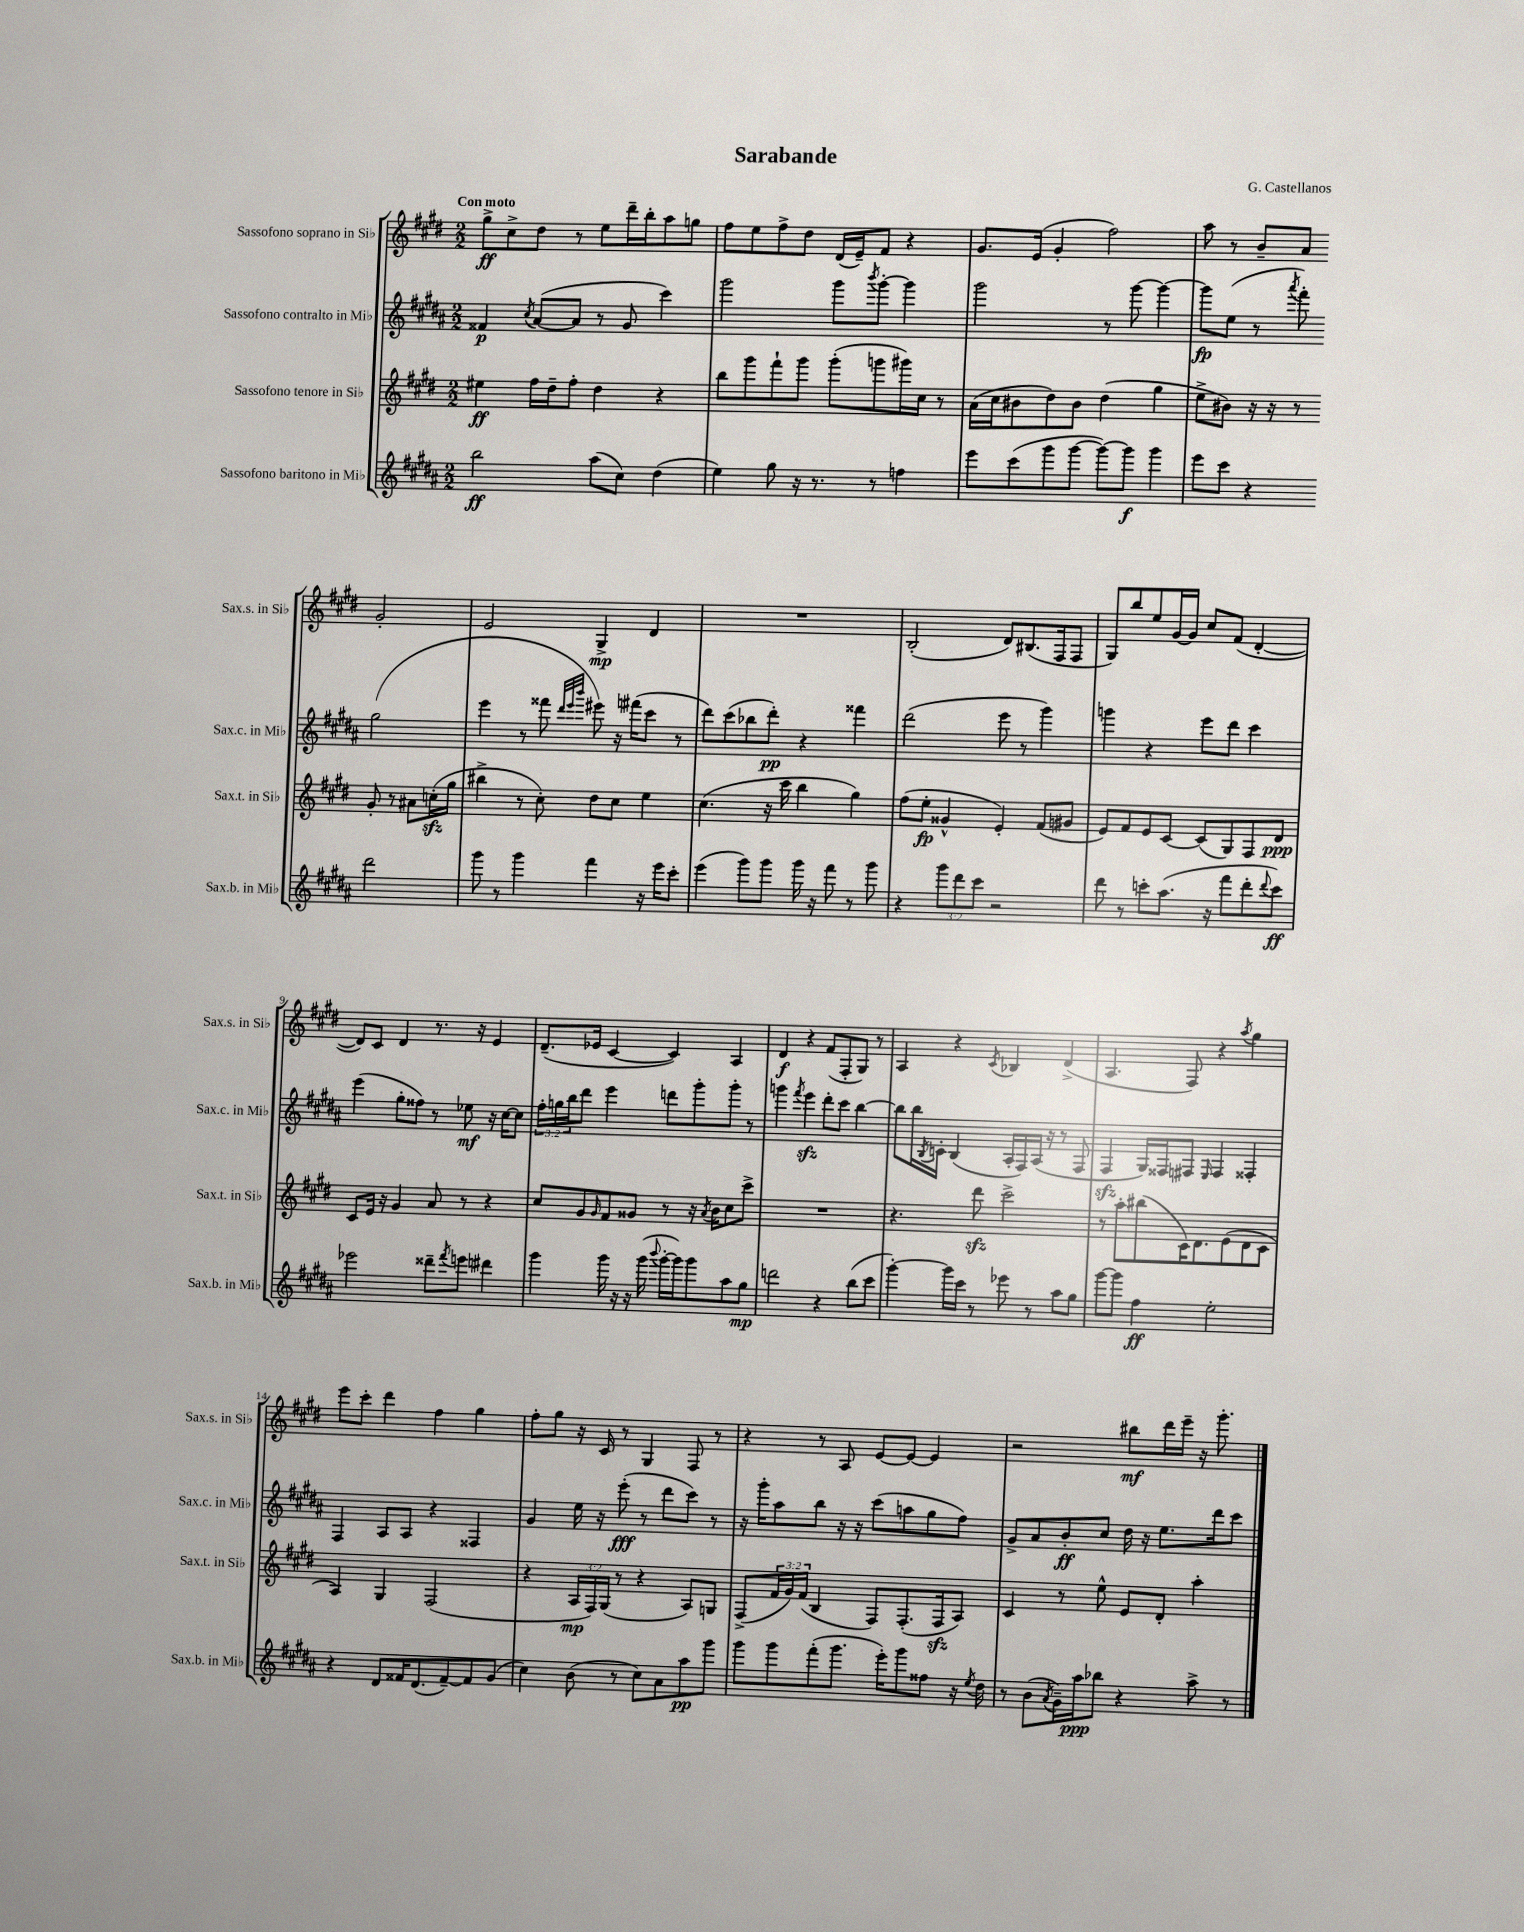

**kern	**dynam	**kern	**dynam	**kern	**dynam	**kern	**dynam
*part4	*part4	*part3	*part3	*part2	*part2	*part1	*part1
*staff4	*staff4	*staff3	*staff3	*staff2	*staff2	*staff1	*staff1
*I"Sassofono baritono in Mi♭	*	*I"Sassofono tenore in Si♭	*	*I"Sassofono contralto in Mi♭	*	*I"Sassofono soprano in Si♭	*
*I'Sax.b. in Mi♭	*	*I'Sax.t. in Si♭	*	*I'Sax.c. in Mi♭	*	*I'Sax.s. in Si♭	*
*clefG2	*	*clefG2	*	*clefG2	*	*clefG2	*
*k[f#c#g#d#a#]	*	*k[f#c#g#d#]	*	*k[f#c#g#d#a#]	*	*k[f#c#g#d#]	*
*M2/2	*	*M2/2	*	*M2/2	*	*M2/2	*
=1	=1	=1	=1	=1	=1	=1	=1
!	!	!	!	!	!	!LO:TX:a:B:t=Con moto	!
2bb\	ff	4ee#X\	ff	4f##X/	p	8gg#^\L	ff
.	.	.	.	.	.	8cc#^\	.
.	.	.	.	8qcc#/	.	.	.
.	.	16ff#\LL	.	([8a#/L	.	8dd#\J	.
.	.	16dd#~\J	.	.	.	.	.
.	.	8ff#'\J	.	8a#/J]	.	8r	.
(8aa#\L	.	4dd#\	.	8r	.	8ee\L	.
8cc#\J)	.	.	.	8g#/	.	16ddd#~\L	.
.	.	.	.	.	.	16bb'\J	.
(4dd#\	.	4r	.	4ccc#\)	.	8aa\	.
.	.	.	.	.	.	8ggn\J	.
=2	=2	=2	=2	=2	=2	=2	=2
4ee\)	.	8bb\L	.	2ggg#\	.	8ff#\L	.
.	.	8ggg#\	.	.	.	8ee\	.
8gg#\	.	8fff#`\	.	.	.	8ff#^\	.
16r	.	8ggg#\J	.	.	.	8dd#\J	.
8.r	.	.	.	.	.	.	.
.	.	(8ggg#'\L	.	8ggg#\L	.	(16d#/LL	.
.	.	.	.	.	.	16e~/J)	.
.	.	.	.	8qbbb/	.	.	.
8r	.	8gggn\	.	[8ggg#'\J	.	8f#/J	.
4ffn\	.	16ggg#X\L)	.	4ggg#\]	.	4r	.
.	.	16cc#\JJ	.	.	.	.	.
.	.	8r	.	.	.	.	.
=3	=3	=3	=3	=3	=3	=3	=3
8eee\L	.	(16a\LL	.	2ggg#\	.	8.g#/L	.
.	.	16cc#\J	.	.	.	.	.
(8ccc#\	.	8b#X\	.	.	.	.	.
.	.	.	.	.	.	(16e/Jk	.
8ggg#\	.	8dd#\)	.	.	.	4g#'/	.
[8ggg#\J	.	8b#\J	.	.	.	.	.
8ggg#\L_)	.	(4dd#\	.	8r	.	2ff#\)	.
8ggg#\J]	f	.	.	[8ggg#\	.	.	.
4ggg#\	.	4gg#\	.	4ggg#\_	.	.	.
=4	=4	=4	=4	=4	=4	=4	=4
8eee\L	.	8ee^\L	.	8ggg#\L]	fp	8aa\	.
8ccc#\J	.	8b#X\J)	.	(8ee\J	.	8r	.
4r	.	16r	.	8r	.	8b~/L	.
.	.	16r	.	.	.	.	.
.	.	.	.	8qaaa#/	.	.	.
.	.	8r	.	8fff#'\)	.	8a/J	.
2ddd#\	.	8g#'/	.	(2gg#\	.	2g#'/	.
.	.	8r	.	.	.	.	.
.	.	8a#X\L	.	.	.	.	.
.	.	(16ccnzz'\L	.	.	.	.	.
.	.	16gg#\JJ	.	.	.	.	.
!!LO:LB:g=z
=5	=5	=5	=5	=5	=5	=5	=5
8ggg#\	.	4bb#X^\	.	4eee\	.	2e/	.
8r	.	.	.	.	.	.	.
4ggg#\	.	8r	.	8r	.	.	.
.	.	8cc#'\)	.	8fff##X\	.	.	.
.	.	.	.	32qqddd#/LLL	.	.	.
.	.	.	.	32qqeee/	.	.	.
.	.	.	.	32qqbbb/JJJ	.	.	.
4fff#\	.	8dd#\L	.	8eee#X\)	.	4G#^/	mp
.	.	8cc#\J	.	16r	.	.	.
.	.	.	.	(16fff#X\KL	.	.	.
16r	.	4ee\	.	8ccc#\J	.	4d#/	.
16eee\KL	.	.	.	.	.	.	.
8ccc#'\J	.	.	.	8r	.	.	.
=6	=6	=6	=6	=6	=6	=6	=6
(4eee\	.	(4.cc#\	.	8ddd#\L)	.	1r	.
.	.	.	.	(8ccc#\	.	.	.
8ggg#\L)	.	.	.	8bb-X\	.	.	.
8ggg#\J	.	16r	.	8ddd#'\J)	pp	.	.
.	.	16ccc#\	.	.	.	.	.
16ggg#\	.	4bb\	.	4r	.	.	.
16r	.	.	.	.	.	.	.
8fff#\	.	.	.	.	.	.	.
8r	.	4gg#\)	.	4fff##X\	.	.	.
8ggg#\	.	.	.	.	.	.	.
=7	=7	=7	=7	=7	=7	=7	=7
4r	.	(8ff#\L	.	(2ddd#\	.	(2B'/	.
.	.	8ee'\J	fp	.	.	.	.
12ggg#\L	.	4g##X^^/	.	.	.	.	.
12ddd#\	.	.	.	.	.	.	.
12ccc#\J	.	.	.	.	.	.	.
2r	.	4e'/)	.	8eee\	.	8d#/L)	.
.	.	.	.	8r	.	(8.B#X/	.
.	.	(8f#/L	.	4ggg#\)	.	.	.
.	.	.	.	.	.	16F#/k	.
.	.	8g#X/J	.	.	.	8F#/J	.
=8	=8	=8	=8	=8	=8	=8	=8
8ddd#\	.	8e/L)	.	4gggn\	.	8G#/L)	.
8r	.	8f#/	.	.	.	8bb/	.
8cccn'\L	.	8e/	.	4r	.	8ee/	.
(8.aa#\J	.	[8c#/J	.	.	.	[16g#/L	.
.	.	.	.	.	.	16g#/JJ]	.
.	.	(8c#/L]	.	8eee\L	.	8cc#/L	.
16r	.	.	.	.	.	.	.
8fff#\L	.	8G#/)	.	8ddd#\J	.	(8f#/J	.
8ddd#'\	.	8F#/	.	4ccc#\	.	[4d#'/	.
8qqddd#/	.	.	.	.	.	.	.
8ccc\J)	ff	8d#/J	ppp	.	.	.	.
!!LO:LB:g=z
=9	=9	=9	=9	=9	=9	=9	=9
2eee-X\	.	8c#/L	.	(4eee\	.	8d#/L])	.
.	.	16e/Jk	.	.	.	8c#/J	.
.	.	16r	.	.	.	.	.
.	.	4g#/	.	8gg#'\L	.	4d#/	.
.	.	.	.	8ff##X\J)	.	.	.
8ddd##X~\L	.	8a/	.	8r	.	8.r	.
8qfff#/	.	.	.	.	.	.	.
8eeen\J	.	8r	.	8ee-X\	mf	.	.
.	.	.	.	.	.	16r	.
4ddd#X\	.	4r	.	16r	.	4e/	.
.	.	.	.	[16cc#\KL	.	.	.
.	.	.	.	8cc#\J]	.	.	.
=10	=10	=10	=10	=10	=10	=10	=10
4ggg#\	.	8cc#/L	.	24ff#'\LL	.	(8.d#~/L	.
.	.	.	.	24ggn\	.	.	.
.	.	.	.	24bb\J	.	.	.
.	.	8g#/	.	8ddd#\J	.	.	.
.	.	.	.	.	.	16e-X/Jk	.
.	.	16qqg#/	.	.	.	.	.
16ggg#\	.	8f#/	.	4eee\	.	[4c#/	.
16r	.	.	.	.	.	.	.
16r	.	8g##X/J	.	.	.	.	.
(16ggg#\	.	.	.	.	.	.	.
8qqbbb/	.	.	.	.	.	.	.
[16ggg#'\LL	.	8r	.	8dddn\L	.	4c#/])	.
16ggg#\J])	.	.	.	.	.	.	.
8ggg#\	.	16r	.	8ggg#'\	.	.	.
.	.	8qa/	.	.	.	.	.
.	.	16b\KL	.	.	.	.	.
8aa#\	.	8cc#\	.	8ggg#'\J	.	4A/	.
8gg#\J	mp	8ccc#^\J	.	8r	.	.	.
=11	=11	=11	=11	=11	=11	=11	=11
2dddn\	.	1r	.	4gggn\	.	4d#/	f
.	.	.	.	8qfff#/	.	.	.
.	.	.	.	4eeezz\	.	4r	.
4r	.	.	.	8ddd#'\L	.	(8f#/L	.
.	.	.	.	8ccc#\J	.	8F#'/	.
(8bb\L	.	.	.	[4bb\	.	8G#/J)	.
8ccc#\J	.	.	.	.	.	8r	.
=12	=12	=12	=12	=12	=12	=12	=12
[4ggg#'\)	.	4.r	.	8bb\L]	.	4A/	.
.	.	.	.	16bb\L	.	.	.
.	.	.	.	8qB/	.	.	.
.	.	.	.	16cn'\JJ	.	.	.
16ggg#\LL]	.	.	.	(4B/	.	4r	.
16ccc#\JJ	.	.	.	.	.	.	.
8r	.	8ddd#zz\	.	.	.	.	.
.	.	.	.	.	.	8qc#/	.
8eee-X\	.	2ccc#^\	.	16A#'/LL	.	4B-X/	.
.	.	.	.	16F#/)	.	.	.
8r	.	.	.	(16A#/JJ	.	.	.
.	.	.	.	16r	.	.	.
8aa#\L	.	.	.	8r	.	(4d#^/	.
8gg#\J	.	.	.	8F#/	.	.	.
=13	=13	=13	=13	=13	=13	=13	=13
[8ggg#\L	.	8r	.	4F#zz/	.	4.A/	.
8ggg#\J]	.	8aa'\L	.	.	.	.	.
4ff#\	ff	(8bb#X\	.	16G#/LL)	.	.	.
.	.	.	.	16F##X/J	.	.	.
.	.	16c#\K)	.	8F#X/J	.	8F#/)	.
.	.	8.d#\	.	.	.	.	.
.	.	.	.	16qqE/	.	.	.
2ee'\	.	.	.	4F#/	.	4r	.
.	.	(8e\	.	.	.	.	.
.	.	.	.	.	.	8qaa/	.
.	.	8d#\	.	4F##X'/	.	4gg#\	.
.	.	8c#\J	.	.	.	.	.
!!LO:LB:g=z
=14	=14	=14	=14	=14	=14	=14	=14
4r	.	4A/)	.	4F#/	.	8eee\L	.
.	.	.	.	.	.	8ccc#'\J	.
8d#/L	.	4G#/	.	8A#/L	.	4ddd#\	.
16f##X/K	.	.	.	8A#/J	.	.	.
(8.d#/	.	.	.	.	.	.	.
.	.	(2F#/	.	4r	.	4ff#\	.
[8f##~/)	.	.	.	.	.	.	.
8f##/]	.	.	.	4F##X/	.	4gg#\	.
(8g#/J	.	.	.	.	.	.	.
=15	=15	=15	=15	=15	=15	=15	=15
4cc#\)	.	4r	.	4g#/	.	8ff#'\L	.
.	.	.	.	.	.	8gg#\J	.
(8b\	.	24A/LL	mp	16ee\	.	16r	.
.	.	24F#/)	.	.	.	.	.
.	.	.	.	16r	.	16c#/	.
.	.	(24G#/JJ	.	.	.	.	.
8r	.	8r	.	(8eee'\	fff	8r	.
8cc#\L)	.	4r	.	8r	.	4G#/	.
8a#\	.	.	.	8ddd#\L	.	.	.
8aa#\	pp	8A/L)	.	8ccc#\J)	.	8F#/	.
8ggg#\J	.	8Gn/J	.	8r	.	8r	.
=16	=16	=16	=16	=16	=16	=16	=16
8ggg#\L	.	(8F#^/L	.	16r	.	4r	.
.	.	.	.	16ggg#'\KL	.	.	.
8ggg#\	.	24f#/L	.	8aa#\	.	.	.
.	.	24g#/)	.	.	.	.	.
.	.	(24f#/JJ	.	.	.	.	.
(8fff#'\	.	4B/	.	8bb\J	.	8r	.
8.ggg#\J	.	.	.	16r	.	8A/	.
.	.	.	.	16r	.	.	.
.	.	8F#/L)	.	(8ccc#\L	.	[8e/L	.
16eee'\KL)	.	.	.	.	.	.	.
8ggg#\	.	(8.F#'/	.	8aan\	.	8e/J_	.
8ff##X\J	.	.	.	8gg#\	.	4e/]	.
.	.	16F#zz/k	.	.	.	.	.
16r	.	8A/J)	.	8ff#\J)	.	.	.
8qee/	.	.	.	.	.	.	.
16dd#\	.	.	.	.	.	.	.
=17	=17	=17	=17	=17	=17	=17	=17
8r	.	4c#/	.	8g#^/L	.	2r	.
(8b\L	.	.	.	8a#/	.	.	.
8qa#/	.	.	.	.	.	.	.
16g#~\L)	.	8r	.	8b'/	ff	.	.
16aa#\J	ppp	.	.	.	.	.	.
8bb-X\J	.	8ee^^\	.	8cc#/J	.	.	.
4r	.	8e/L	.	16dd#\	.	8bb#X\L	mf
.	.	.	.	16r	.	.	.
.	.	8d#'/J	.	8.ee\L	.	16ddd#\L	.
.	.	.	.	.	.	16eee~\JJ	.
8aa#^\	.	4aa'\	.	.	.	16r	.
.	.	.	.	16ddd#\k	.	8.ggg#'\	.
8r	.	.	.	8ccc#\J	.	.	.
==	==	==	==	==	==	==	==
*-	*-	*-	*-	*-	*-	*-	*-
